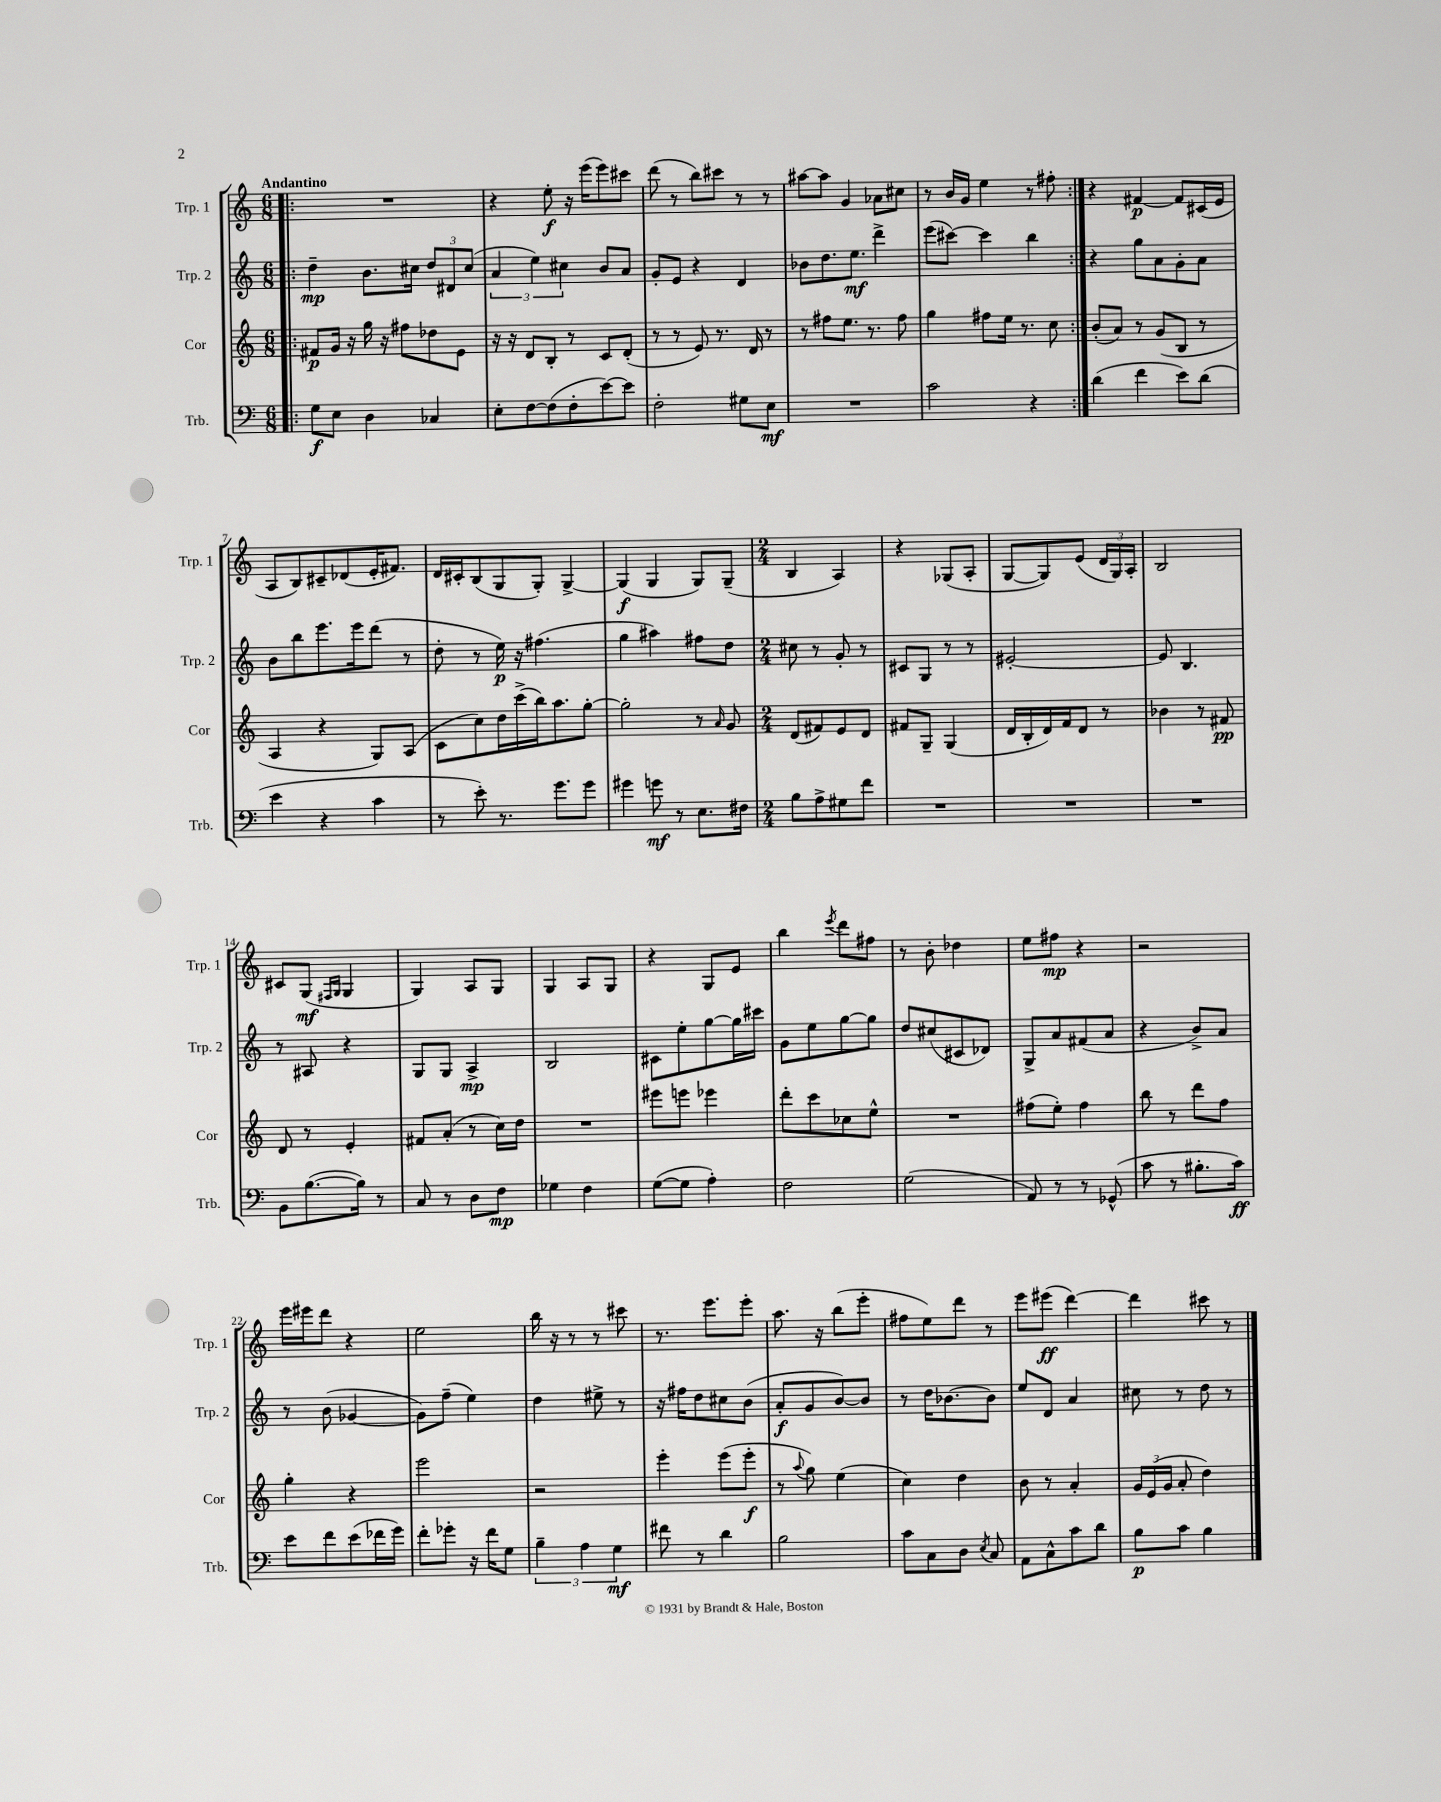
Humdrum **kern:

**kern	**dynam	**kern	**dynam	**kern	**dynam	**kern	**dynam
*part4	*part4	*part3	*part3	*part2	*part2	*part1	*part1
*staff4	*staff4	*staff3	*staff3	*staff2	*staff2	*staff1	*staff1
*I"Trb.	*	*I"Cor	*	*I"Trp. 2	*	*I"Trp. 1	*
*I'Trb.	*	*I'Cor	*	*I'Trp. 2	*	*I'Trp. 1	*
*clefF4	*	*clefG2	*	*clefG2	*	*clefG2	*
*k[]	*	*k[]	*	*k[]	*	*k[]	*
*M6/8	*	*M6/8	*	*M6/8	*	*M6/8	*
=1!|:	=1!|:	=1!|:	=1!|:	=1!|:	=1!|:	=1!|:	=1!|:
!	!	!	!	!	!	!LO:TX:a:B:t=Andantino	!
8G\L	f	8f#X/L	p	4dd~\	mp	2.r	.
8E\J	.	16g/Jk	.	.	.	.	.
.	.	16r	.	.	.	.	.
4D\	.	16gg\	.	8.b\L	.	.	.
.	.	16r	.	.	.	.	.
.	.	8ff#X\L	.	.	.	.	.
.	.	.	.	16cc#X\Jk	.	.	.
4C-X/	.	8dd-X\	.	12dd/L	.	.	.
.	.	.	.	12d#X/	.	.	.
.	.	8e\J	.	.	.	.	.
.	.	.	.	(12cc#/J	.	.	.
=2	=2	=2	=2	=2	=2	=2	=2
8E'\L	.	16r	.	6a/	.	4r	.
.	.	16r	.	.	.	.	.
[8F\	.	8d/L	.	.	.	.	.
.	.	.	.	6ee\)	.	.	.
(8F\]	.	8B'/J	.	.	.	8ee'\	f
.	.	.	.	6cc#X\	.	.	.
8F'\	.	8r	.	.	.	16r	.
.	.	.	.	.	.	(16eee\KL	.
[8e\)	.	8c/L	.	8b/L	.	8eee\)	.
8e\J]	.	(8d'/J	.	8a/J	.	8ccc#X\J	.
=3	=3	=3	=3	=3	=3	=3	=3
2F'\	.	8r	.	8g'/L	.	(8ddd\	.
.	.	8r	.	8e/J	.	8r	.
.	.	8e/)	.	4r	.	8bb\L)	.
.	.	8.r	.	.	.	8ccc#X\J	.
8G#X\L	.	.	.	4d/	.	8r	.
.	.	16d/	.	.	.	.	.
8E\J	mf	8r	.	.	.	8r	.
=4	=4	=4	=4	=4	=4	=4	=4
2.r	.	8r	.	8b-X\L	.	[8aa#X\L	.
.	.	8ff#X\L	.	8.dd\	.	8aa#\J]	.
.	.	8.ee\J	.	.	.	4g/	.
.	.	.	.	8.ee\J	mf	.	.
.	.	8.r	.	.	.	.	.
.	.	.	.	4ddd^\	.	8a-X\L	.
.	.	8ff#\	.	.	.	8cc#X\J	.
=5	=5	=5	=5	=5	=5	=5	=5
2c\	.	4gg\	.	(8eee\L	.	8r	.
.	.	.	.	[8ccc#X\J)	.	16b/LL	.
.	.	.	.	.	.	16g/JJ	.
.	.	8ff#X\L	.	4ccc#\]	.	4ee\	.
.	.	16ee\Jk	.	.	.	.	.
.	.	8.r	.	.	.	.	.
4r	.	.	.	4bb\	.	8r	.
.	.	8cc\	.	.	.	8ff#X'\	.
=6:|!	=6:|!	=6:|!	=6:|!	=6:|!	=6:|!	=6:|!	=6:|!
(4d\	.	(8b'/L	.	4r	.	4r	.
.	.	8a/J)	.	.	.	.	.
4f\	.	8r	.	8gg\L	.	[4f#X/	p
.	.	(8g/L	.	8a\	.	.	.
8e\L)	.	8B/J	.	8g'\	.	8f#/L]	.
(8d\J	.	8r	.	8a\J	.	(16c#X/L	.
.	.	.	.	.	.	16e/JJ	.
!!LO:LB:g=z
=7	=7	=7	=7	=7	=7	=7	=7
4e\	.	4A/	.	8b\L	.	8A/L	.
.	.	.	.	8bb\	.	8B/)	.
4r	.	4r	.	8.eee\	.	8c#X~/	.
.	.	.	.	.	.	(8d-X/	.
.	.	.	.	16eee\k	.	.	.
4c\	.	8G/L)	.	(8ddd\J	.	16e'/K	.
.	.	.	.	.	.	8.f#X/J)	.
.	.	(8A/J	.	8r	.	.	.
=8	=8	=8	=8	=8	=8	=8	=8
8r	.	8c\L	.	8dd'\	.	16d/LL	.
.	.	.	.	.	.	16c#X'/J	.
8e'\)	.	8cc\)	.	8r	.	(8B/	.
8.r	.	16dd\L	.	16ee\)	p	8G/	.
.	.	(16ccc^\	.	16r	.	.	.
.	.	16bb\J)	.	(4.ff#X\	.	8G'/J)	.
8.g\L	.	8.aa\	.	.	.	.	.
.	.	.	.	.	.	[4G^/	.
8g\J	.	[8gg'\J	.	.	.	.	.
=9	=9	=9	=9	=9	=9	=9	=9
4g#X\	.	2gg'\]	.	4gg\	.	(4G/]	f
8gn\	mf	.	.	4aa#X\)	.	4G/	.
8r	.	.	.	.	.	.	.
8.E\L	.	8r	.	8ff#X\L	.	8G/L)	.
.	.	16qqa/	.	.	.	.	.
.	.	8g/	.	8dd\J	.	(8G~/J	.
16F#X\Jk	.	.	.	.	.	.	.
=10	=10	=10	=10	=10	=10	=10	=10
*M2/4	*	*M2/4	*	*M2/4	*	*M2/4	*
8B\L	.	(8d/L	.	8cc#X\	.	4B/	.
8A^\	.	8f#X/)	.	8r	.	.	.
8G#X\	.	8e/	.	8g'/	.	4A/)	.
8f\J	.	8d/J	.	8r	.	.	.
=11	=11	=11	=11	=11	=11	=11	=11
2r	.	8f#X/L	.	8c#X/L	.	4r	.
.	.	8G~/J	.	8G/J	.	.	.
.	.	(4G/	.	8r	.	(8G-X/L	.
.	.	.	.	8r	.	8A'/J	.
=12	=12	=12	=12	=12	=12	=12	=12
2r	.	16d/LL	.	[2e#X'/	.	[8G/L	.
.	.	16B'/	.	.	.	.	.
.	.	16d/)	.	.	.	8G/])	.
.	.	16f/J	.	.	.	.	.
.	.	8d/J	.	.	.	(8e/J	.
.	.	8r	.	.	.	24d/LL	.
.	.	.	.	.	.	24G/)	.
.	.	.	.	.	.	24A'/JJ	.
=13	=13	=13	=13	=13	=13	=13	=13
2r	.	4b-X\	.	8e#/]	.	2B/	.
.	.	.	.	4.B/	.	.	.
.	.	8r	.	.	.	.	.
.	.	8f#X/	pp	.	.	.	.
!!LO:LB:g=z
=14	=14	=14	=14	=14	=14	=14	=14
8BB\L	.	8d/	.	8r	.	8c#X/L	.
([8.B\	.	8r	.	8A#X/	.	(8G/J	mf
.	.	.	.	.	.	16qqF#X/LL	.
.	.	.	.	.	.	16qqG/JJ	.
.	.	4e'/	.	4r	.	4G/	.
16B\Jk])	.	.	.	.	.	.	.
8r	.	.	.	.	.	.	.
=15	=15	=15	=15	=15	=15	=15	=15
8C/	.	8f#X/L	.	8G/L	.	4G/)	.
8r	.	(8a'/J	.	8G/J	.	.	.
8D\L	.	8r	.	4A^/	mp	8A/L	.
8F\J	mp	16cc\LL)	.	.	.	8G/J	.
.	.	16dd\JJ	.	.	.	.	.
=16	=16	=16	=16	=16	=16	=16	=16
4G-X\	.	2r	.	2B/	.	4G/	.
4F\	.	.	.	.	.	8A/L	.
.	.	.	.	.	.	8G/J	.
=17	=17	=17	=17	=17	=17	=17	=17
([8G\L	.	8eee#X\L	.	8c#X\L	.	4r	.
8G\J]	.	8eeen\J	.	8ee'\	.	.	.
4A'\)	.	4eee-X\	.	[8gg\	.	8G/L	.
.	.	.	.	16gg\L]	.	8e/J	.
.	.	.	.	16ccc#X\JJ	.	.	.
=18	=18	=18	=18	=18	=18	=18	=18
2F\	.	8ddd'\L	.	8g\L	.	4bb\	.
.	.	8ccc\	.	8ee\	.	.	.
.	.	.	.	.	.	8qeee/	.
.	.	8cc-X\	.	[8gg\	.	8ddd\L	.
.	.	8ee^^\J	.	8gg\J]	.	8ff#X\J	.
=19	=19	=19	=19	=19	=19	=19	=19
(2G\	.	2r	.	8dd/L	.	8r	.
.	.	.	.	(8cc#X/	.	8b'\	.
.	.	.	.	8c#X/	.	4dd-X\	.
.	.	.	.	8d-X/J)	.	.	.
=20	=20	=20	=20	=20	=20	=20	=20
8AA/)	.	(8ff#X\L	.	8G^/L	.	8ee\L	.
8r	.	8ee'\J)	.	8a/	.	8ff#X\J	mp
8r	.	4ff#\	.	(8f#X/	.	4r	.
(8GG-X^^/	.	.	.	8a/J	.	.	.
=21	=21	=21	=21	=21	=21	=21	=21
8c\	.	8bb\	.	4r	.	2r	.
8r	.	8r	.	.	.	.	.
8.B#X'\L	.	8ddd\L	.	8b^/L)	.	.	.
.	.	8ff\J	.	8a/J	.	.	.
16c\Jk)	ff	.	.	.	.	.	.
!!LO:LB:g=z
=22	=22	=22	=22	=22	=22	=22	=22
8e\L	.	4gg'\	.	8r	.	16eee\LL	.
.	.	.	.	.	.	16eee#X\J	.
8f\	.	.	.	(8b\	.	8ddd\J	.
(8e\	.	4r	.	[4g-X/	.	4r	.
16f-X\L	.	.	.	.	.	.	.
16g\JJ)	.	.	.	.	.	.	.
=23	=23	=23	=23	=23	=23	=23	=23
8f'\L	.	2eee\	.	8g-\L])	.	2ee\	.
8g-X'\J	.	.	.	(8ff~\J	.	.	.
16r	.	.	.	4ee\)	.	.	.
16f\KL	.	.	.	.	.	.	.
8G\J	.	.	.	.	.	.	.
=24	=24	=24	=24	=24	=24	=24	=24
6B~\	.	2r	.	4dd\	.	16bb\	.
.	.	.	.	.	.	16r	.
.	.	.	.	.	.	8r	.
6A\	.	.	.	.	.	.	.
.	.	.	.	8ee#X^\	.	8r	.
6G\	mf	.	.	.	.	.	.
.	.	.	.	8r	.	8ccc#X\	.
=25	=25	=25	=25	=25	=25	=25	=25
8f#X\	.	4eee'\	.	16r	.	8.r	.
.	.	.	.	16ff#X\KL	.	.	.
8r	.	.	.	8dd\	.	.	.
.	.	.	.	.	.	8.eee\L	.
4d\	.	(8eee\L	.	8cc#X\	.	.	.
.	.	8eee'\J	f	(8b\J	.	8eee'\J	.
=26	=26	=26	=26	=26	=26	=26	=26
2B\	.	8r	.	8a'/L	f	8.aa\	.
.	.	8qqaa/	.	.	.	.	.
.	.	8gg\)	.	8g/	.	.	.
.	.	.	.	.	.	16r	.
.	.	(4ee\	.	[8b/)	.	(8bb\L	.
.	.	.	.	8b/J]	.	8eee'\J	.
=27	=27	=27	=27	=27	=27	=27	=27
8c\L	.	4cc\)	.	8r	.	8ff#X\L	.
8C\	.	.	.	16dd\KL	.	8ee\)	.
.	.	.	.	[8.b-X\	.	.	.
8D\J	.	4dd\	.	.	.	8ddd\J	.
8qE/	.	.	.	.	.	.	.
8C/	.	.	.	8b-\J]	.	8r	.
=28	=28	=28	=28	=28	=28	=28	=28
8AA\L	.	8b\	.	8ee/L	.	8eee\L	.
8C^^\	.	8r	.	8d/J	.	(8eee#X\J	ff
8c\	.	4a'/	.	4a/	.	[4ddd\)	.
8d\J	.	.	.	.	.	.	.
=29	=29	=29	=29	=29	=29	=29	=29
8B\L	p	24g/LL	.	8cc#X\	.	4ddd\]	.
.	.	(24e/	.	.	.	.	.
.	.	24g/JJ	.	.	.	.	.
8c\J	.	8a'/	.	8r	.	.	.
4B\	.	4dd\)	.	8dd\	.	8ccc#X\	.
.	.	.	.	8r	.	8r	.
==	==	==	==	==	==	==	==
*-	*-	*-	*-	*-	*-	*-	*-
